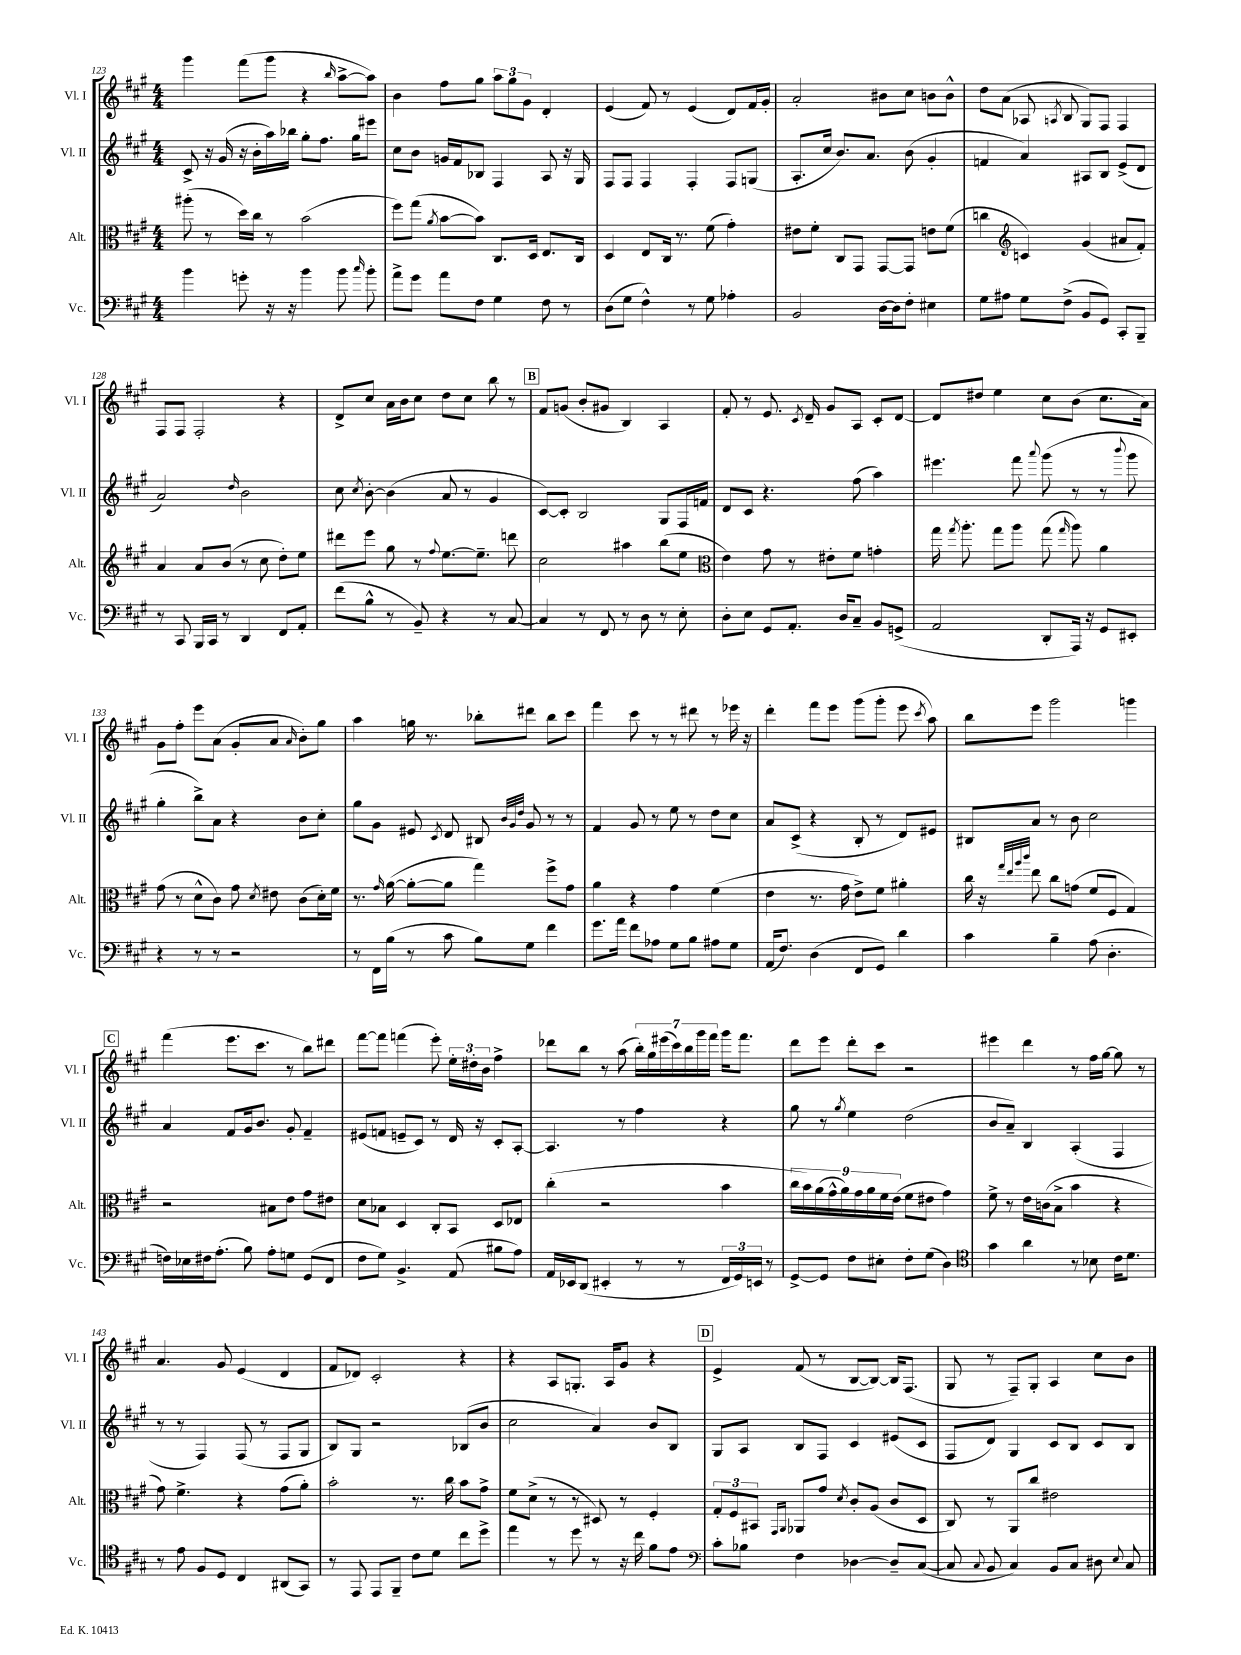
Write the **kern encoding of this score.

**kern	**kern	**kern	**kern
*part4	*part3	*part2	*part1
*staff4	*staff3	*staff2	*staff1
*I"Vc.	*I"Alt.	*I"Vl. II	*I"Vl. I
*I'Vc.	*I'Alt.	*I'Vl. II	*I'Vl. I
*clefF4	*clefC3	*clefG2	*clefG2
*k[f#c#g#]	*k[f#c#g#]	*k[f#c#g#]	*k[f#c#g#]
*M4/4	*M4/4	*M4/4	*M4/4
=123	=123	=123	=123
4b\	(8aa#X'\	8c#^/	4ggg#\
.	8r	16r	.
.	.	(16g#/	.
8gn'\	16dd\LL)	16r	(8fff#\L
.	16cc#\JJ	16b'\LL	.
16r	8r	16aa\)	8ggg#\J
16r	.	16bb-X\JJ	.
4b\	(2b\	8gg#'\L	4r
.	.	8.ff#\J	.
.	.	.	16qqbb/
8b\	.	.	[8aa^\L
.	.	16gg#\KL	.
16qqcc#/	.	.	.
8b'\	.	8eee#X\J	8aa\J])
=124	=124	=124	=124
8a^\L	8ff#\L)	8cc#\L	4b\
8g#\J	(8gg#\J	8b\J	.
.	8qa/	.	.
8a\L	[8b\L	16gn/LL	8ff#\L
.	.	16f#/J	.
8F#\J	8b\J])	8B-X/J	8gg#\J
4G#\	8.C#/L	4F#/	12aa\L
.	.	.	12gg#\
.	.	.	12g#\J
.	16D/Jk	.	.
8F#\	8.E/L	8A/	4d'/
8r	.	16r	.
.	16C#/Jk	16G#/	.
=125	=125	=125	=125
(8D\L	4D/	8F#/L	(4e/
8G#\J	.	8F#/J	.
4F#^^\)	8E/L	4F#/	8f#/)
.	16C#/Jk	.	8r
.	8.r	.	.
8r	.	4F#'/	(4e/
8G#\	(8f#\	.	.
4A-X'\	4g#'\)	8F#/L	8d/L)
.	.	(8Gn/J	16f#/L
.	.	.	16g#'/JJ
=126	=126	=126	=126
2BB/	8e#X\L	8.A'/L	2a'/
.	8f#'\J	.	.
.	.	16cc#/Jk	.
.	8C#/L	8.b/L)	.
.	8GG#/J	.	.
.	.	8.a/J	.
[16D\LL	[8GG#/L	.	8b#X\L
16D\J]	.	.	.
8F#'\J	8GG#/J]	(8b\	8cc#\J
4E#X\	8en\L	4g#'/	8bn\L
.	(8f#\J	.	8b^^\J
=127	=127	=127	=127
8G#\L	4ccn\	4fn/	8dd\L
8A#X\J	.	.	(8a\J
*	*clefG2	*	*
8G#\L	4cn/)	4a/)	8A-X/
.	.	.	8qAn/
(8F#^\J	.	.	8B/
8BB/L	(4g#/	8A#X/L	8G#/L)
8GG#/J)	.	8B/J	8F#/J
8CC#'/L	8a#X/L	(8e^/L	4F#/
8BBB~/J	8f#'/J)	8d/J	.
!!LO:LB:g=z
=128	=128	=128	=128
8r	4a/	2a/)	8F#/L
8CC#/	.	.	8F#/J
16BBB/LL	8a/L	.	2F#'/
16CC#/JJ	.	.	.
8r	(8b/J	.	.
.	.	16qqdd/	.
4DD/	8r	2b\	.
.	8cc#\	.	.
8FF#/L	8dd'\L)	.	4r
8AA'/J	8ee\J	.	.
=129	=129	=129	=129
(8f#\L	8ddd#X\L	8cc#\	8d^/L
.	.	8qcc#/	.
8B^^\J	8eee\J	[8b'\	8cc#/J
8r	8gg#\	(4b\]	16a\LL
.	.	.	16b\J
8BB~/)	8r	.	8cc#\J
.	8qqff#/	.	.
4r	[8.ee\L	8a/	8dd\L
.	.	8r	8cc#\J
.	8.ee~\J]	.	.
8r	.	4g#/	8bb\
[8C#/	8dddn\	.	8r
!!LO:REH:place=s1:t=B
=130	=130	=130	=130
4C#/]	2cc#\	[8c#/L)	8f#/L
.	.	8c#'/J]	(8gn/J
8r	.	2B/	8b'/L
8FF#/	.	.	8g#X/J
8r	4aa#X\	.	4B/)
8D\	.	.	.
8r	(8bb\L	8G#/L	4A/
8E'\	8ee\J	16F#/L	.
.	.	16fn/JJ	.
=131	=131	=131	=131
*	*clefC3	*	*
8D'\L	4e\)	8d/L	8f#'/
8E\J	.	8c#/J	8r
8GG#/L	8g#\	4.r	8.e/
8.AA'/J	8r	.	.
.	.	.	8qc#/
.	.	.	16d~/
.	8e#X'\L	.	8g#/L
16D/KL	.	.	.
8C#~/J	8f#\J	(8ff#\	8A/J
8BB/L	4gn'\	4aa\)	8c#'/L
(8GGn^/J	.	.	[8d/J
=132	=132	=132	=132
2AA/	16gg#\	4.eee#X\	8d/L]
.	8qgg#/	.	.
.	8.aa'\	.	.
.	.	.	8dd#X/J
.	8gg#\L	.	4ee\
.	8aa\J	8fff#\	.
.	.	8qqaaa/	.
8DD'/L	(8gg#\	(8ggg#\	8cc#\L
.	16qqgg#/	.	.
16AAA/Jk)	8aa\)	8r	(8b\J
16r	.	.	.
8GG#/L	4a\	8r	8.cc#\L
.	.	8qqbbb/	.
8EE#X'/J	.	8ggg#\	.
.	.	.	16a\Jk)
!!LO:LB:g=z
=133	=133	=133	=133
4r	(8g#\	4gg#'\	8g#\L
.	8r	.	8ff#'\J
8r	8d^^\L	8bb^\L)	8eee\L
8r	8c#\J)	8a\J	(8a\J
2r	8g#\	4r	8g#'/L
.	8qd/	.	.
.	8e#X\	.	8a/J
.	.	.	16qqa/
.	(8c#\L	8b\L	8b'\L)
.	16d'\L)	8cc#'\J	8gg#\J
.	16f#\JJ	.	.
=134	=134	=134	=134
8r	8.r	8gg#\L	4aa\
16FF#\LL	.	8g#\J	.
.	16qqg#/	.	.
(16B\JJ	([16a\	.	.
8r	8a'\L_	8e#X/	16ggn\
.	.	.	8.r
.	.	8qc#/	.
8c#\	8a\J]	8d/	.
8B\L)	4gg#\)	8B#X/	8bb-X'\L
.	.	32qqb/LLL	.
.	.	32qqg#/	.
.	.	32qqdd/JJJ	.
8G#\J	.	8g#/	8ddd#X\J
4f#\	8ff#^\L	8r	8bb-\L
.	8g#\J	8r	8ccc#\J
=135	=135	=135	=135
8.g#\L	4a\	4f#/	4fff#\
16a\Jk	.	.	.
8f#\L	4r	8g#/	8ccc#\
8A-X\J	.	8r	8r
8G#\L	4g#\	8ee\	8r
8B\J	.	8r	8ddd#X\
8A#X\L	(4f#\	8dd\L	8r
8G#\J	.	8cc#\J	16eee-X\
.	.	.	16r
=136	=136	=136	=136
(16AA/KL	4e\	8a/L	4ddd'\
8.F#/J)	.	.	.
.	.	(8c#^/J	.
(4D\	8.r	4r	8fff#\L
.	.	.	8eee\J
.	16g#\	.	.
8FF#/L	8e^\L)	8B'/	(8ggg#\L
8GG#/J)	8f#\J	8r	8ggg#'\J
4d\	4a#X'\	8d/L)	8eee\
.	.	.	8qccc#/
.	.	8e#X/J	8aa\)
=137	=137	=137	=137
4c#\	16cc#\	8B#X/L	8bb\L
.	16r	.	.
.	32qqgg#/LLL	.	.
.	32qqee/	.	.
.	32qqaa/	.	.
.	32qqccc#/JJJ	.	.
.	8ee\	8a/J	8eee\J
4B~\	8cc#\L	8r	2ggg#\
.	(8gn\J	8b\	.
(8A\	8f#/L	2cc#\	.
4.D'\	8F#/J	.	.
.	4G#/)	.	4gggn\
!!LO:LB:g=z
!!LO:REH:place=s1:t=C
=138	=138	=138	=138
16Fn\LL)	2r	4a/	(4fff#\
16E-X\	.	.	.
16F#X\J	.	.	.
(8.A'\J	.	.	.
.	.	8f#/L	8.eee\L
8B\)	.	16g#/k	.
.	.	8.b/J	8.ccc#\J
8A'\L	8B#X\L	.	.
8Gn\J	8e\J	8g#'/	8r
(8GG#/L	8g#\L	4f#~/	8bb\L)
8FF#/J	8e#X\J	.	8ddd#X\J
=139	=139	=139	=139
8F#\L	8d\L	(8e#X/L	[8fff#\L
8G#\J)	8B-X\J	8fn/J	8fff#\J]
4.BB^/	4D/	8en~/L	(4fffn\
.	.	8c#/J)	.
.	8C#'/L	8r	8eee'\)
(8AA/	8BB/J	16d/	24ee'\LL
.	.	.	24dd#X'\
.	.	16r	.
.	.	.	24b\JJ
8B#X\L	8D/L	8c#'/L	4ff#^\
8A\J)	8E-X/J	[8A'/J	.
=140	=140	=140	=140
16AA/LL	(4cc#'\	4.A/]	8ddd-X\L
16EE-X/J	.	.	.
(8DD/J	.	.	8bb\J
4EE#X'/	2r	.	8r
.	.	8r	(8aa\
8r	.	4ff#\	28bb'\LL)
.	.	.	28gg#\
.	.	.	(28eee#X\
.	.	.	28ccc#\)
8r	.	.	.
.	.	.	28bb\
.	.	.	28ggg#\
.	.	.	28fff#\JJ
24FF#/LL	4b\	4r	16ggg#\KL
24GG#/)	.	.	.
.	.	.	8.fff#\J
24EEn/JJ	.	.	.
8r	.	.	.
=141	=141	=141	=141
[8GG#^/L	18cc#\LL	8gg#\	8ddd\L
.	18b\)	.	.
.	(18a\	.	.
8GG#/J]	.	8r	8eee\J
.	18g#^^\	.	.
.	18a\)	.	.
.	.	8qgg#/	.
8F#\L	.	4ee\	8ddd'\L
.	18g#\	.	.
.	18a\	.	.
8E#X'\J	.	.	8ccc#\J
.	18f#\	.	.
.	(18e\JJ	.	.
8F#'\L	8f#\L	(2dd\	2r
(8G#\J	8e#X\J	.	.
4D\)	4g#\)	.	.
=142	=142	=142	=142
*clefC4	*	*	*
4g#\	8f#^\	8b/L	4eee#X\
.	8r	8a~/J)	.
4a\	16e\LL	4B/	4ddd\
.	(16cn\J	.	.
.	8B^\J	.	.
8r	4b\	(4A'/	8r
8B-X\	.	.	16ff#\LL
.	.	.	[16gg#\JJ
16c#\KL	4r	4F#/	8gg#\]
8.d\J	.	.	.
.	.	.	8r
!!LO:LB:g=z
=143	=143	=143	=143
8r	8g#\)	8r	4.a/
8e\	4.f#^\	8r	.
8F#/L	.	4F#/)	.
8D/J	.	.	8g#/
4C#/	4r	(8F#/	(4e/
.	.	8r	.
(8AA#X/L	(8g#\L	8F#/L	4d/
8GG#/J)	8a'\J)	8G#/J	.
=144	=144	=144	=144
8r	2b'\	8B/L)	8f#/L
8EE/	.	8G#/J	8d-X/J)
8EE/L	.	2r	2c#'/
8FF#~/J	.	.	.
8c#\L	8.r	.	.
8d\J	.	.	.
.	16cc#\	.	.
8cc#\L	8b\L	(8B-X/L	4r
8dd^\J	8g#^\J	8b/J	.
=145	=145	=145	=145
4ee\	8f#\L	2cc#\	4r
.	(8d^\J	.	.
8r	8r	.	8A/L
8dd\	8r	.	8.Gn'/J
8r	8D#X/)	4a/)	.
.	.	.	16A/KL
16r	8r	.	8g#/J
16cc#\	.	.	.
8f#\L	4F#'/	8b/L	4r
8e\J	.	8B/J	.
!!LO:REH:place=s1:t=D
=146	=146	=146	=146
*clefF4	*	*	*
8c#'\L	12G#'/L	8G#/L	4e^/
.	12F#/	.	.
8B-X\J	.	8A/J	.
.	12BB#X/J	.	.
.	16qqGG#/LL	.	.
.	16qqAA/JJ	.	.
4F#\	8AA-X/L	8B/L	(8f#/
.	8g#/J	8F#/J	8r
.	8qd/	.	.
[4D-X\	8c#'/L	4c#/	[8B/L
.	(8A/J	.	8B/J_)
8D-~/L]	8c#/L	(8e#X/L	16B/KL]
.	.	.	(8.F#/J
([8C#/J	8D/J	8c#/J	.
=147	=147	=147	=147
8C#/]	8C#/)	8F#/L	8G#/
8qqC#/	.	.	.
8BB/	8r	8d/J)	8r
4C#/)	8AA/L	4G#/	8F#~/L)
.	8cc#/J	.	8G#'/J
8BB/L	2e#X\	8c#/L	4A/
8C#/J	.	8B/J	.
8D#X\	.	8c#/L	8cc#\L
8qqE/	.	.	.
8C#/	.	8B/J	8b\J
==	==	==	==
*-	*-	*-	*-
